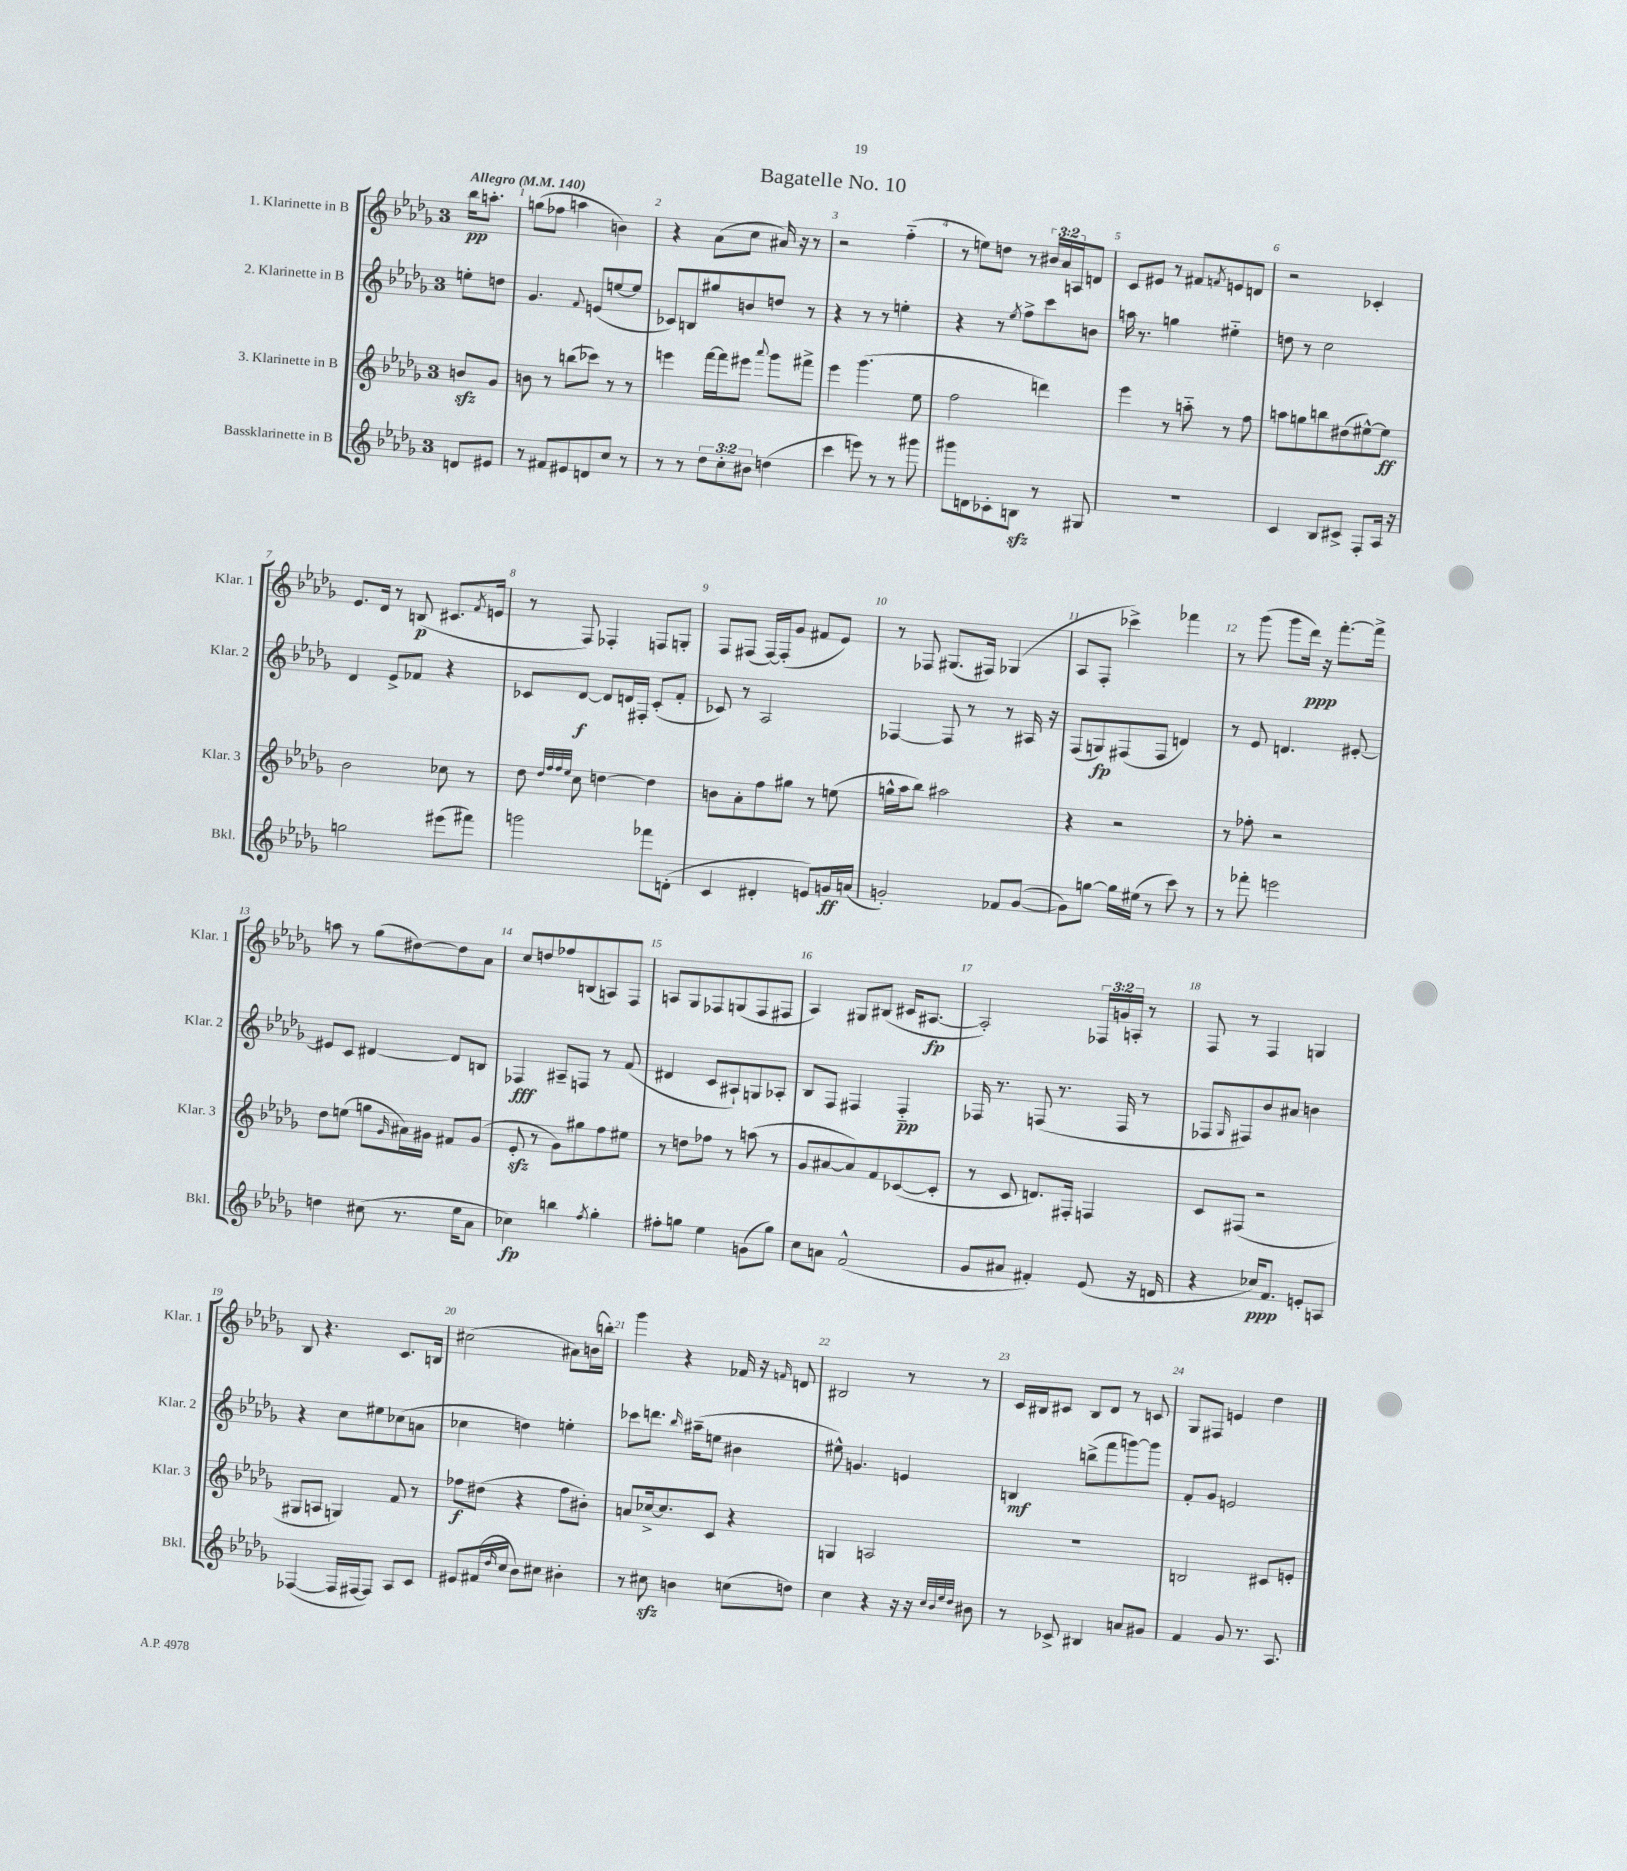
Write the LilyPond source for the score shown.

\header { title = "Bagatelle No. 10" }
<<
\new StaffGroup <<
\new Staff = "s0" \with { instrumentName = "1. Klarinette in B" shortInstrumentName = "Klar. 1" } {
    \clef treble \key des \major \once \override Staff.TimeSignature.style = #'single-digit \time 3/4 \override Staff.TupletNumber.text = #tuplet-number::calc-fraction-text \partial 4 \tempo "Allegro" 4 = 140
    bes''16\pp a''8.-. |
    g''8( fes''8 a''4 b'4) |
    r4 aes'8( c''8 ais'16) r16 r8 |
    r2 f''4-_( |
    r8 e''8) d''8 r8 \tuplet 3/2 { bis'16 aes'16 a16 } d'8 |
    c'8 eis'8 r8 fis'8 \acciaccatura { f'8 } e'8 d'8 |
    r2 ces'4-. |
    ees'8. des'16 r8 b8\p( cis'8. \acciaccatura { f'8 } e'16 |
    r8 f8) fes4-. f8 g8-. |
    f8 fis8( fis16~) fis16-.( ges'8 fis'8 ees'8) |
    r8 fes8 gis8.( fis16) ges4( |
    aes8 f8-. ces'''4->) fes'''4 |
    r8 ges'''8( ges'''8 des'''16\ppp) r16 f'''8.~-. f'''16-> |
    a''8 r8 ges''8( dis''8~) dis''8 aes'8 |
    c''8 d''8 fes''8 b8( a8) f8 |
    a8 ges8 fes8 g8( fes8 fis8 |
    aes4) gis8 bis8( cis'16 ais8.~\fp |
    ais2-.) \tuplet 3/2 { fes16 g'16 a16-. } r8 |
    f8 r8 f4 g4 |
    bes8 r4. c'8. b16 |
    cis''2( ais'8) b'16( b''16-.) |
    ges'''4 r4 fes'16 r16 \grace { f'16 } d'8 |
    bis2 r8 r8 |
    c'16 bis16 cis'8 bis8 des'8 r8 c'8 |
    ges8 fis8 e'4 des''4 \bar "|." |
}
\new Staff = "s1" \with { instrumentName = "2. Klarinette in B" shortInstrumentName = "Klar. 2" } {
    \clef treble \key des \major \once \override Staff.TimeSignature.style = #'single-digit \time 3/4 \partial 4
    e''8-. d''8 |
    ges'4. \appoggiatura { f'8 } e'8( e''8~ e''8 |
    ces'8) b8 gis''8 b'8 d''8 r8 |
    r4 r8 r8 e''4-. |
    r4 r8 \acciaccatura { ees''8 } f''8-> c'''8 b'8 |
    a''16 r8. g''4 eis''4-_ |
    d''8 r8 c''2 |
    des'4 ees'8-> fes'8 r4 |
    ces'8 des'8~\f des'8 d'16 fis16-. ces'8-.( f'8-. |
    ces'8) r8 aes2 |
    fes4~ fes8 r8 r8 ais16 r16 |
    f8( g8\fp) fis8( fis8 d'4) |
    r8 ees'8 d'4. eis'8~-. |
    eis'8 c'8 dis'4~ dis'8 b8 |
    fes4\fff ais8-- f8 r8 f'8( |
    dis'4 c'8 ais8-!) g8 aes8-. |
    bes8 f8 fis4 fis4-_\pp |
    fes16 r8. f8( r8. f16 r8 |
    fes8 \grace { ges16 } fis8) bes'8 ais'8 b'4 |
    r4 c''8 eis''8 ces''8( a'8 |
    ces''4 d''4) e''4-. |
    ces'''8 d'''8. \grace { bes''16 } ais''16--( e''8 bis'4 |
    eis''8-^) g'4. e'4 |
    b4\mf b''8->( f'''8 g'''8~) g'''8 |
    f'8-. ges'8 e'2 \bar "|." |
}
\new Staff = "s2" \with { instrumentName = "3. Klarinette in B" shortInstrumentName = "Klar. 3" } {
    \clef treble \key des \major \once \override Staff.TimeSignature.style = #'single-digit \time 3/4 \partial 4
    b'8\sfz ges'8 |
    b'8 r8 b''8( ces'''8) r8 r8 |
    e'''4 f'''16~ f'''16 eis'''8 \appoggiatura { aes'''8 } ges'''8 fis'''8-> |
    ees'''4 ges'''4.( ees''8 |
    f''2 d'''4) |
    ees'''4 r8 a''8-_ r8 f''8 |
    a''8 g''8 b''8 dis''8( eis''8~-^) eis''8\ff |
    bes'2 ces''8 r8 |
    des''8 \grace { des''32 f''32 f''32 ees''32 } c''8 d''4~ d''4 |
    b'8 aes'8-. f''8 gis''8 r8 e''8( |
    g''16-^ aes''16 bes''8) ais''2 |
    r4 r2 |
    r8 fes''8-. r2 |
    des''8 e''8( g''8 \grace { ges'16 } ais'16) gis'16 fis'8 gis'8( |
    ees'8-.\sfz r8 ges'8) gis''8 f''8 eis''8 |
    r8 d''8 fes''8 r8 a''8( r8 |
    ges'8 ais'8~ ais'8) f'8 ces'8~( ces'8-. |
    r8 c'8 d'8.) fis16-. f4 |
    c'8 fis8( r2 |
    gis8 a8 g4) f'8 r8 |
    fes''8\f dis''8( r4 fes''8 bis'8-.) |
    a'8 ces''16~-> ces''8. c'8 r4 |
    g4 a2 |
    R2. |
    b2 cis'8 e'8-. \bar "|." |
}
\new Staff = "s3" \with { instrumentName = "Bassklarinette in B" shortInstrumentName = "Bkl." } {
    \clef treble \key des \major \once \override Staff.TimeSignature.style = #'single-digit \time 3/4 \override Staff.TupletNumber.text = #tuplet-number::calc-fraction-text \partial 4
    d'8 eis'8 |
    r8 fis'8 eis'8 d'8 c''8 r8 |
    r8 r8 \tuplet 3/2 { des''8 c''8-. bis'8 } d''4( |
    c'''4 e'''8) r8 r8 gis'''8 |
    gis'''8 d'8 ces'8-. b8\sfz r8 gis8 |
    R2. |
    c'4 bes8 cis'8-> f8-. aes16 r16 |
    g''2 eis'''8( fis'''8) |
    g'''2 fes'''8 d'8-.( |
    c'4 dis'4-. e'8) g'16\ff a'16( |
    g'2-.) fes'8 g'8~( |
    g'8) g''8~ g''16 eis''16( r8 c'''8) r8 |
    r8 fes'''8-. e'''2 |
    d''4 cis''8( r8. ees''16 aes'8 |
    ces''4\fp) b''4 \acciaccatura { f''8 } ges''4-. |
    fis''8-. g''8 ees''4 g'8( g''8) |
    c''8 a'8 f'2-^( |
    ges'8 ais'8 fis'4-.) ees'8( r16 d'16 |
    r4 ces''16\ppp) f'8. e'8-. a8 |
    fes4~( fes16 fis16~ fis8) aes8 c'8 |
    eis'8 fis'16( \grace { des''16 } c''16 bes'8) cis''8 bis'4-. |
    r8 cis''8\sfz b'4 c''8( d''8) |
    c''4 r4 r16 r16 \grace { c''32 bes'32 ees''32 des''32 } bis'8 |
    r8 ces'8-> bis4 a'8 gis'8 |
    f'4 ges'8 r8. aes8. \bar "|." |
}
>>
>>
\layout { \context { \Score \override BarNumber.break-visibility = ##(#f #t #t) barNumberVisibility = #all-bar-numbers-visible } }
